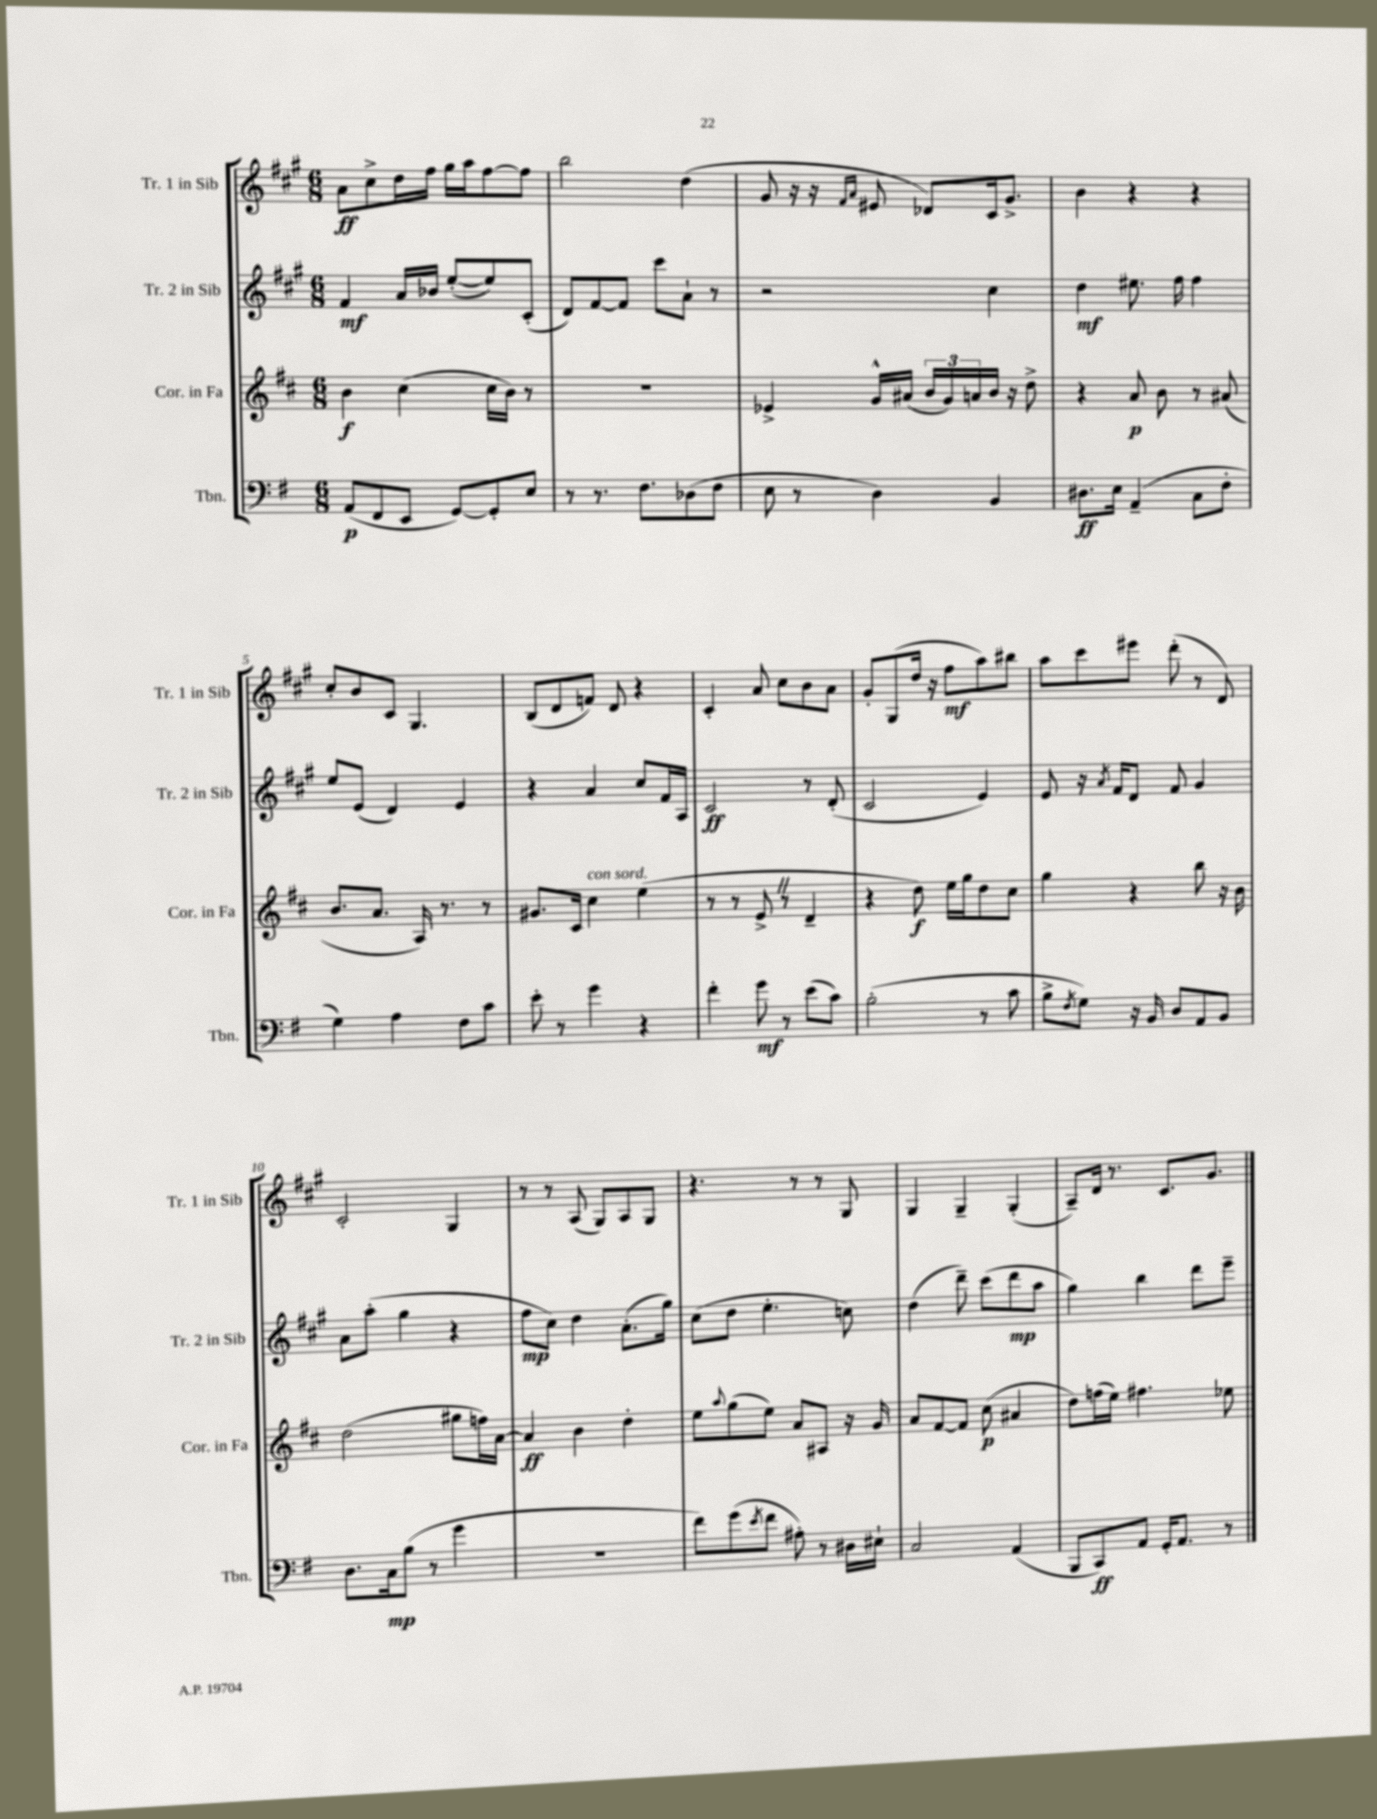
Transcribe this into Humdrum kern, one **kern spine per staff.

**kern	**kern	**kern	**kern
*staff4	*staff3	*staff2	*staff1
*clefF4	*clefG2	*clefG2	*clefG2
*k[f#]	*k[f#c#]	*k[f#c#g#]	*k[f#c#g#]
*M6/8	*M6/8	*M6/8	*M6/8
(8AA	4b	4f#	8a
8FF#	.	.	8cc#^
8EE	(4cc#	16a	16dd
.	.	16b-	16ff#
[8GG)	.	([8ee'	16gg#
.	.	.	16aa
8GG']	16cc#	8ee])	[8ff#
.	16b)	.	.
8E	8r	(8c#'	8ff#]
=	=	=	=
8r	2.r	8d)	2bb
8.r	.	[8f#	.
.	.	8f#]	.
8.F#	.	.	.
.	.	8ccc#	.
(8D-	.	8a`	(4dd
8F#	.	8r	.
=	=	=	=
8E	4e-^	2r	8g#
8r	.	.	16r
.	.	.	16r
.	.	.	16qqf#
.	.	.	16qqa
4D)	16g^^	.	8e#
.	(16a#	.	.
.	24b	.	8d-)
.	24g)	.	.
.	24a	.	.
4BB	16b	4cc#	16c#
.	16r	.	8.g#^
.	8dd^	.	.
=	=	=	=
8.D#	4r	4dd	4b
16E	.	.	.
(4AA~	8a	8.ee#	4r
.	8b	.	.
.	.	16ff#	.
8C	8r	4ff#	4r
8F#'	(8a#	.	.
=	=	=	=
4G)	8.b	8ee	8cc#'
.	.	(8e	8b
.	8.a	.	.
4A	.	4d)	8c#
.	16A)	.	4.G#
.	8.r	.	.
8F#	.	4e	.
8c	8r	.	.
=	=	=	=
8e'	8.g#	4r	(8B
8r	.	.	8d
.	16c#	.	.
4g	4cc#	4a	8f)
.	.	.	8d
4r	(4ee	8cc#	4r
.	.	16f#	.
.	.	16A	.
=	=	=	=
4f#'	8r	2c#	4c#'
.	8r	.	.
8g	8e^	.	8a
8r	8r	.	8cc#
(8e	4d~	8r	8b
8c)	.	(8d'	8a
=	=	=	=
(2B'	4r	2c#	8g#'
.	.	.	(8G#
.	8dd)	.	16dd
.	.	.	16r
.	16ee	.	8ff#
.	16gg	.	.
8r	8dd	4e)	8aa)
8c	8cc#	.	8bb#
=	=	=	=
8B^	4gg	8e	8aa
8qF#	.	.	.
8G)	.	16r	8ccc#
.	.	8qa	.
.	.	16f#	.
16r	4r	8d	8eee#
16BB	.	.	.
8D	.	8f#	(8ddd'
8AA	8bb	4g#	8r
8BB	16r	.	8d)
.	16b	.	.
=	=	=	=
8.D	(2dd	8a	2c#'
.	.	(8aa'	.
16C	.	.	.
(8B	.	4gg#	.
8r	.	.	.
4g	8gg#	4r	4G#
.	16ff)	.	.
.	[16a	.	.
=	=	=	=
2.r	4a]	8ff#	8r
.	.	8cc#)	8r
.	4b	4dd	(8A
.	.	.	8G#)
.	4dd'	(8.a'	8A
.	.	.	8G#
.	.	16gg#)	.
=	=	=	=
8f#)	8ee	(8cc#	4.r
.	8qqaa	.	.
(8g	(8gg	8dd	.
8qe	.	.	.
8f#	8ee)	4.ee'	.
8A#')	8a	.	8r
8r	8A#	.	8r
16D#	16r	8cc)	8G#
16E#`	16g	.	.
=	=	=	=
2C	8a	(4dd	4G#
.	[8f#	.	.
.	8f#]	8ddd~)	4G#~
.	(8cc#	(8ccc#	.
(4AA	4a#	8ddd	(4G#'
.	.	8aa	.
=	=	=	=
8BBB	8dd)	4gg#)	8A~)
8CC)	(16ff	.	16d
.	16ee)	.	8.r
8AA	4.ff#	4bb	.
16GG'	.	.	8.c#
8.AA	.	.	.
.	.	8ddd	.
.	.	.	8.g#
8r	8ee-	8eee~	.
==	==	==	==
*-	*-	*-	*-
